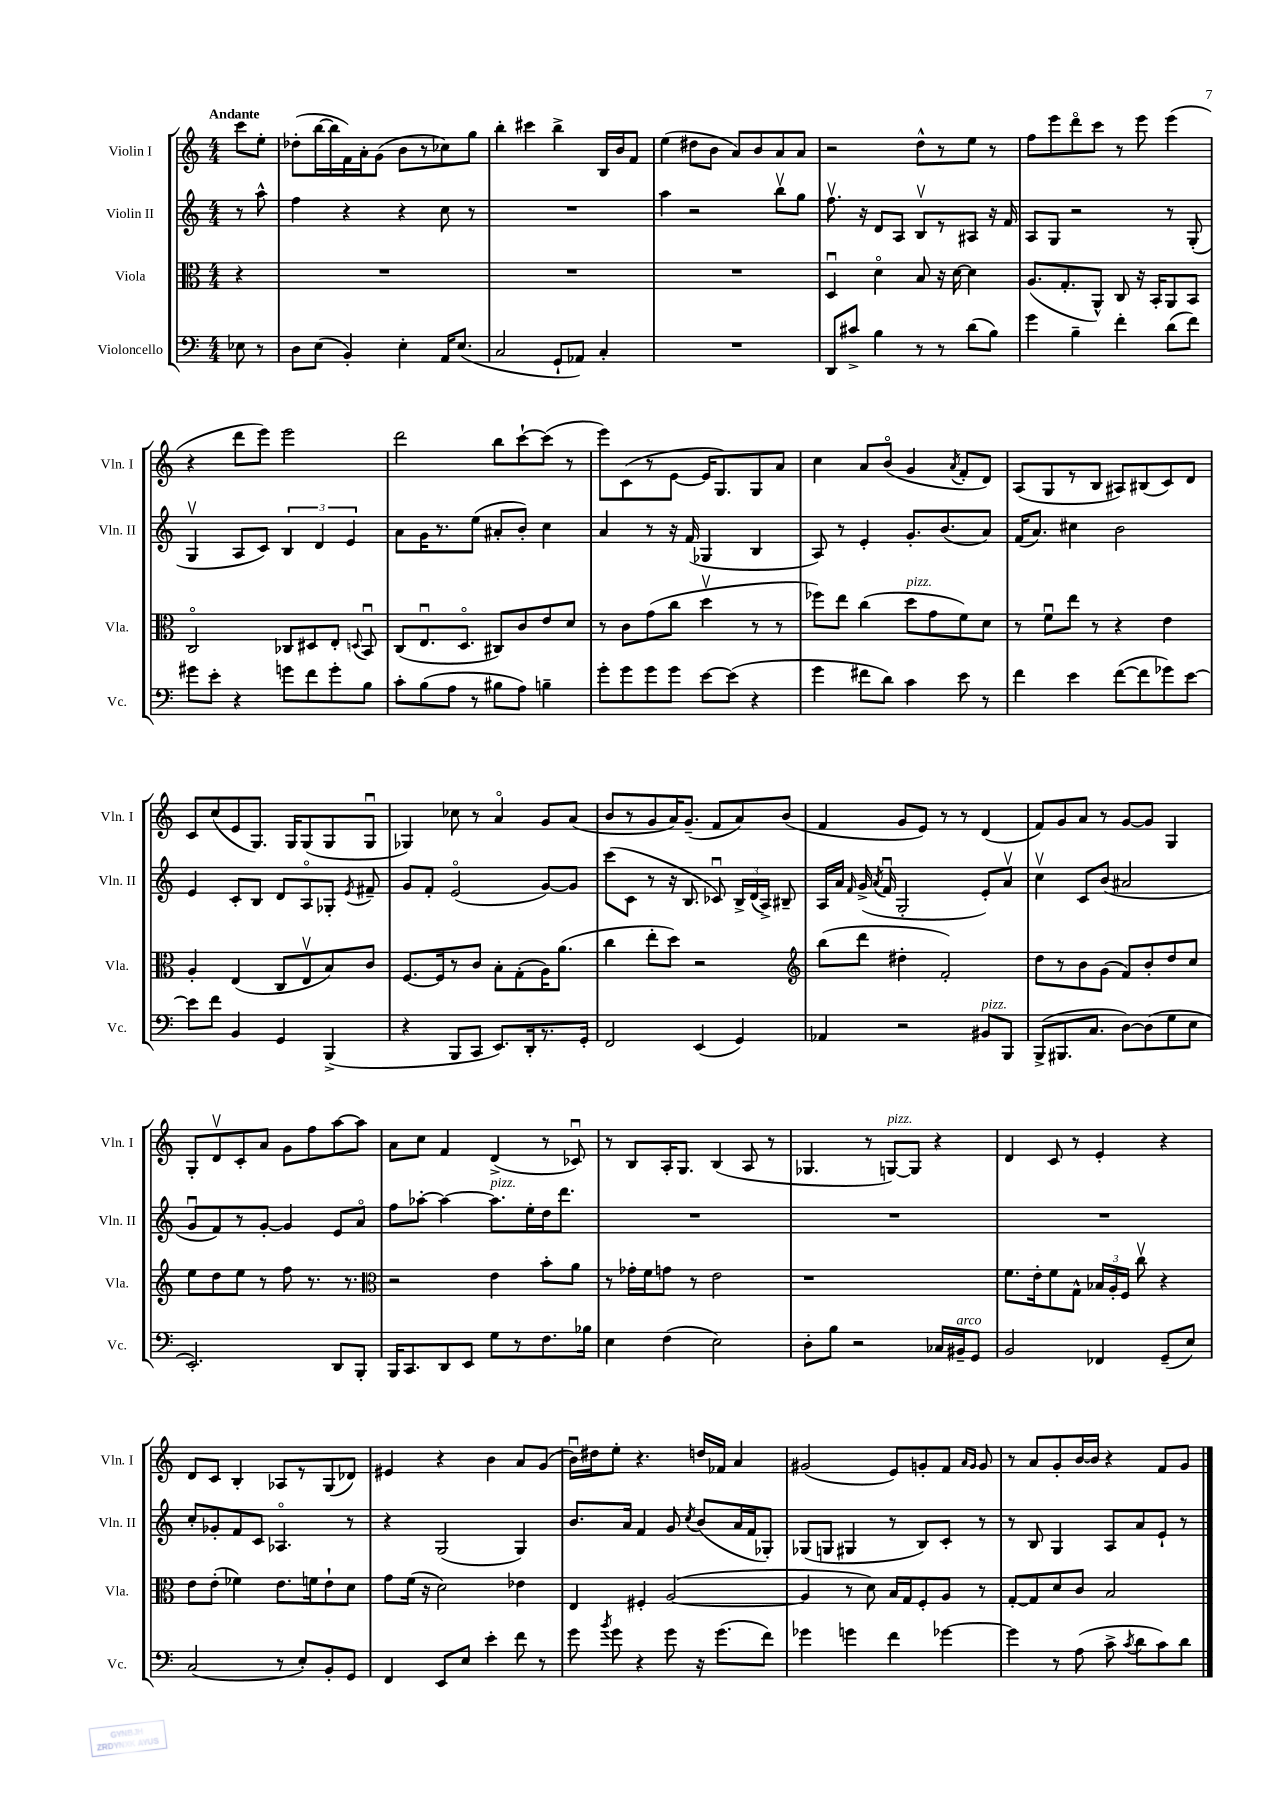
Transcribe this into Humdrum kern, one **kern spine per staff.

**kern	**kern	**kern	**kern
*part4	*part3	*part2	*part1
*staff4	*staff3	*staff2	*staff1
*I"Violoncello	*I"Viola	*I"Violin II	*I"Violin I
*I'Vc.	*I'Vla.	*I'Vln. II	*I'Vln. I
*clefF4	*clefC3	*clefG2	*clefG2
*k[]	*k[]	*k[]	*k[]
*M4/4	*M4/4	*M4/4	*M4/4
=	=	=	=
!	!	!	!LO:TX:a:B:t=Andante
8E-X\	4r	8r	8ccc\L
8r	.	8aa^^\	8ee'\J
=1	=1	=1	=1
8D\L	1r	4ff\	(8dd-X'\L
(8E\J	.	.	[16bb\L
.	.	.	16bb\]
4BB'/)	.	4r	16f\)
.	.	.	16a'\J
.	.	.	(8g\J
4E'\	.	4r	8b\L
.	.	.	8r
16AA/KL	.	8cc\	8cc-X\)
(8.E/J	.	.	.
.	.	8r	8gg\J
=2	=2	=2	=2
2C/	1r	1r	4bb'\
.	.	.	4ccc#X\
8GG`/L	.	.	4bb^\
8AA-X/J)	.	.	.
4C'/	.	.	16B/LL
.	.	.	16b/J
.	.	.	8f/J
=3	=3	=3	=3
1r	1r	4aa\	(4ee\
.	.	2r	8dd#X\L
.	.	.	8b\J
.	.	.	8a/L)
.	.	.	8b/
.	.	8bbv\L	8a/
.	.	8gg\J	8a/J
=4	=4	=4	=4
8DD/L	4Du/	8.ffv\	2r
8c#X^/J	.	.	.
.	.	16r	.
4B\	4d\	8d/L	.
.	.	8A/J	.
8r	8B/	8Bv/L	8dd^^\L
8r	16r	8r	8r
.	[16d\	.	.
(8d\L	4d\]	8A#X/J	8ee\J
8B\J)	.	16r	8r
.	.	16f/	.
=5	=5	=5	=5
4g\	(8.A/L	8A/L	8ff\L
.	.	8G/J	8eee\
.	8.G'/	.	.
4B~\	.	2r	8ddd\
.	8AA^^/J)	.	8ccc\J
4f'\	8C/	.	8r
.	16r	.	8eee\
.	16BB'/KL	.	.
(8d\L	8AA/	8r	(4eee\
8f\J)	8BB/J	(8G'/	.
!!LO:LB:g=z
=6	=6	=6	=6
8g#X\L	2C/	4Gv/	4r
8e'\J	.	.	.
4r	.	8A/L	8ddd\L
.	.	8c/J)	8eee\J)
8gn\L	8C-X/L	6B/	2eee\
8f\	8D#X/	.	.
.	.	6d/	.
8g'\	8E'/J	.	.
.	.	6e/	.
.	8qqDn/	.	.
8B\J	8BBu/	.	.
=7	=7	=7	=7
8c'\L	(8C/L	8a\L	2ddd\
(8B\	8.Eu/	16g\K	.
.	.	8.r	.
8A\J	.	.	.
.	8.D/J	.	.
8r	.	(8ee\J	.
8B#X\L	8C#X/L)	8a#X'/L	8bb\L
8A\J)	8c/	8b'/J)	[8ccc`\
4Bn~\	8e/	4cc\	(8ccc\J]
.	8d/J	.	8r
=8	=8	=8	=8
8g'\L	8r	4a/	8eee\L)
8g\	8c\L	.	(8c\
8g\	(8g\	8r	8r
8g\J	8cc\J	16r	[8e\J
.	.	(16f/	.
[8e\L	4ddv\	4G-X/	16e/KL]
.	.	.	8.G/)
(8e\J]	.	.	.
4r	8r	4B/	8G/
.	8r	.	8a/J
=9	=9	=9	=9
4g\	8ff-X\L)	8A/)	4cc\
.	8ee\J	8r	.
8f#X\L	(4cc\	4e'/	8a/L
8d\J)	.	.	(8b/J
!	!LO:TX:a:i:t=pizz.	!	!
4c\	8dd\L	8.g'/L	4g/
.	8g\	.	.
.	.	(8.b/	.
.	.	.	8qa/
8e\	8f\)	.	8f'/L
8r	8d\J	8a/J)	8d/J)
=10	=10	=10	=10
4f\	8r	(16f/KL	(8A/L
.	.	8.a/J)	.
.	8fu\L	.	8G/
4e\	8ee\J	4cc#X\	8r
.	8r	.	8B/J
([8f\L	4r	2b\	8A#X/L)
8f\]	.	.	(8B#X/
8g-X\)	4e\	.	8c/)
[8e\J	.	.	8d/J
!!LO:LB:g=z
=11	=11	=11	=11
8e\L]	4A'/	4e/	8c/L
8f\J	.	.	(8cc/
4BB/	(4E/	8c'/L	8e/
.	.	8B/J	8.G/J)
4GG/	8C/L	8d/L	.
.	.	.	16G/KL
.	8Ev/	8A/	(8G/
(4BBB^/	8B/)	8G-X'/J	8G/
.	.	8qe/	.
.	8c/J	8f#X~/	8Gu/J
=12	=12	=12	=12
4r	[8.F/L	8g/L	4G-X/)
.	.	8f'/J	.
.	16F/k]	.	.
8BBB/L	8r	(2e/	8cc-X\
8CC/J	8c/J	.	8r
8.EE/L)	8B'\L	.	4a/
.	(8G'\	.	.
16DD'/k	.	.	.
8.r	16A\K)	[8g/L)	8g/L
.	(8.a\J	.	.
.	.	8g/J]	(8a/J
16GG'/Jk	.	.	.
=13	=13	=13	=13
2FF/	4cc\	(8ccc\L	8b/L
.	.	8c\J	8r
.	8ee'\L	8r	8g/
.	8dd\J)	16r	16a/K)
.	.	8.B/	(8.g~/J
(4EE/	2r	.	.
.	.	8c-Xu/)	8f/L
4GG/)	.	24B^/LL	8a/)
.	.	(24d/	.
.	.	24A^/JJ)	.
.	.	8B#X~/	(8b/J
=14	=14	=14	=14
*	*clefG2	*	*
4AA-X/	(8bb\L	16A/LL	4f/
.	.	16a/JJ	.
.	.	16qqf/	.
.	8ddd\J	(16g^/	.
.	.	8qa/	.
.	.	16fu/	.
2r	4dd#X'\	2G'/	8g/L
.	.	.	8e/J)
.	2f'/)	.	8r
.	.	.	8r
!LO:TX:a:i:t=pizz.	!	!	!
8BB#X/L	.	8e'/L)	(4d/
8BBB/J	.	8av/J	.
=15	=15	=15	=15
(8BBB^/L	8dd\L	4ccv\	8f/L)
8.BBB#X/	8r	.	8g/
.	8b\	8c/L	8a/J
8.C/J	.	.	.
.	(8g\J	(8b/J	8r
[8D\L)	8f/L)	2a#X/	[8g/L
(8D\]	8b'/	.	8g/J]
8G\	8dd/	.	4G/
8E\J	8cc/J	.	.
!!LO:LB:g=z
=16	=16	=16	=16
2.EE'/)	8ee\L	8gu/L	8G'/L
.	8dd\	8f/)	8dv/
.	8ee\J	8r	8c'/
.	8r	[8g'/J	8a/J
.	8ff\	4g/]	8g\L
.	8.r	.	8ff\
8DD/L	.	8e/L	[8aa\
.	8.r	.	.
8BBB'/J	.	8a/J	8aa\J]
=17	=17	=17	=17
*	*clefC3	*	*
16BBB/KL	2r	8ff\L	8a\L
8.CC/	.	.	.
.	.	[8aa-X'\J	8cc\J
8DD/	.	4aa-\_	4f/
8EE/J	.	.	.
!	!	!LO:TX:a:i:t=pizz.	!
8G\L	4e\	8.aa-\L]	(4d^/
8r	.	.	.
.	.	16ee'\L	.
8.F\	8b'\L	16dd\J	8r
.	.	8.ddd\J	.
.	8a\J	.	8c-Xu/)
16B-X\Jk	.	.	.
=18	=18	=18	=18
4E\	8r	1r	8r
.	16g-X'\LL	.	8B/L
.	16f\J	.	.
(4F\	8gn\J	.	16A'/K
.	.	.	8.G/J
.	8r	.	.
2E\)	2e\	.	(4B/
.	.	.	8A/
.	.	.	8r
=19	=19	=19	=19
8D'\L	1r	1r	4.G-X/
8B\J	.	.	.
2r	.	.	.
.	.	.	8r
!	!	!	!LO:TX:a:i:t=pizz.
.	.	.	[8Gn/L)
.	.	.	8G/J]
16C-X/LL	.	.	4r
!LO:TX:a:i:t=arco	!	!	!
16BB#X~/J	.	.	.
8GG/J	.	.	.
=20	=20	=20	=20
2BB/	8.f\L	1r	4d/
.	16e'\k	.	.
.	8f\	.	8c/
.	8G^^\J	.	8r
4FF-X/	24B-X/LL	.	4e'/
.	24A'/	.	.
.	24F/JJ	.	.
.	8ccv\	.	.
(8GG~/L	4r	.	4r
8E/J)	.	.	.
!!LO:LB:g=z
=21	=21	=21	=21
(2C/	8e\L	8cc'/L	8d/L
.	(8e'\J	8g-X'/	8c/J
.	4f-X\)	8f/	4B'/
.	.	8c/J	.
8r	8.e\L	4.A-X/	8A-X/L
8E'/L)	.	.	8r
.	16fn\k	.	.
8BB'/	8e`\	.	(8G/
8GG/J	8d\J	8r	8d-X/J)
=22	=22	=22	=22
4FF/	8g\L	4r	4e#X/
.	(16f\Jk	.	.
.	16r	.	.
8EE/L	2d\)	(2G/	4r
8E/J	.	.	.
4e'\	.	.	4b\
8f\	4e-X\	4G/)	8a/L
8r	.	.	(8g/J
=23	=23	=23	=23
8g\	4E/	8.b/L	16bu\LL)
.	.	.	16dd#X\J
8qb/	.	.	.
8g\	.	.	8ee'\J
.	.	16a/Jk	.
4r	4F#X'/	4f/	4.r
8g\	([2A/	8g/	.
.	.	8qcc/	.
16r	.	(8b/L	16ddn/LL
(8.g\L	.	.	16f-X/JJ
.	.	16a/L	4a/
.	.	16f/J	.
8f\J)	.	8G-X'/J)	.
=24	=24	=24	=24
4g-X\	4A/]	(8G-X/L	(2g#X/
.	.	8Gn/J	.
4gn\	8r	4G#X/	.
.	8d\)	.	.
4f\	16B/LL	8r	8e/L)
.	16G/J	.	.
.	8F'/	8B/L)	8gn'/
[4g-X\	8A/J	8c'/J	8f/J
.	.	.	16qqa/LL
.	.	.	16qqg/JJ
.	8r	8r	8g/
=25	=25	=25	=25
4g-\]	[8G'/L	8r	8r
.	8G/]	8B/	8a/L
8r	8d/	4G/	8g'/
(8A\	8c/J	.	[16b/L
.	.	.	16b/JJ]
8c^\	2B/	8A/L	4r
8qc/	.	.	.
8d\L	.	8a/	.
8c\)	.	8e`/J	8f/L
8d\J	.	8r	8g/J
==	==	==	==
*-	*-	*-	*-
